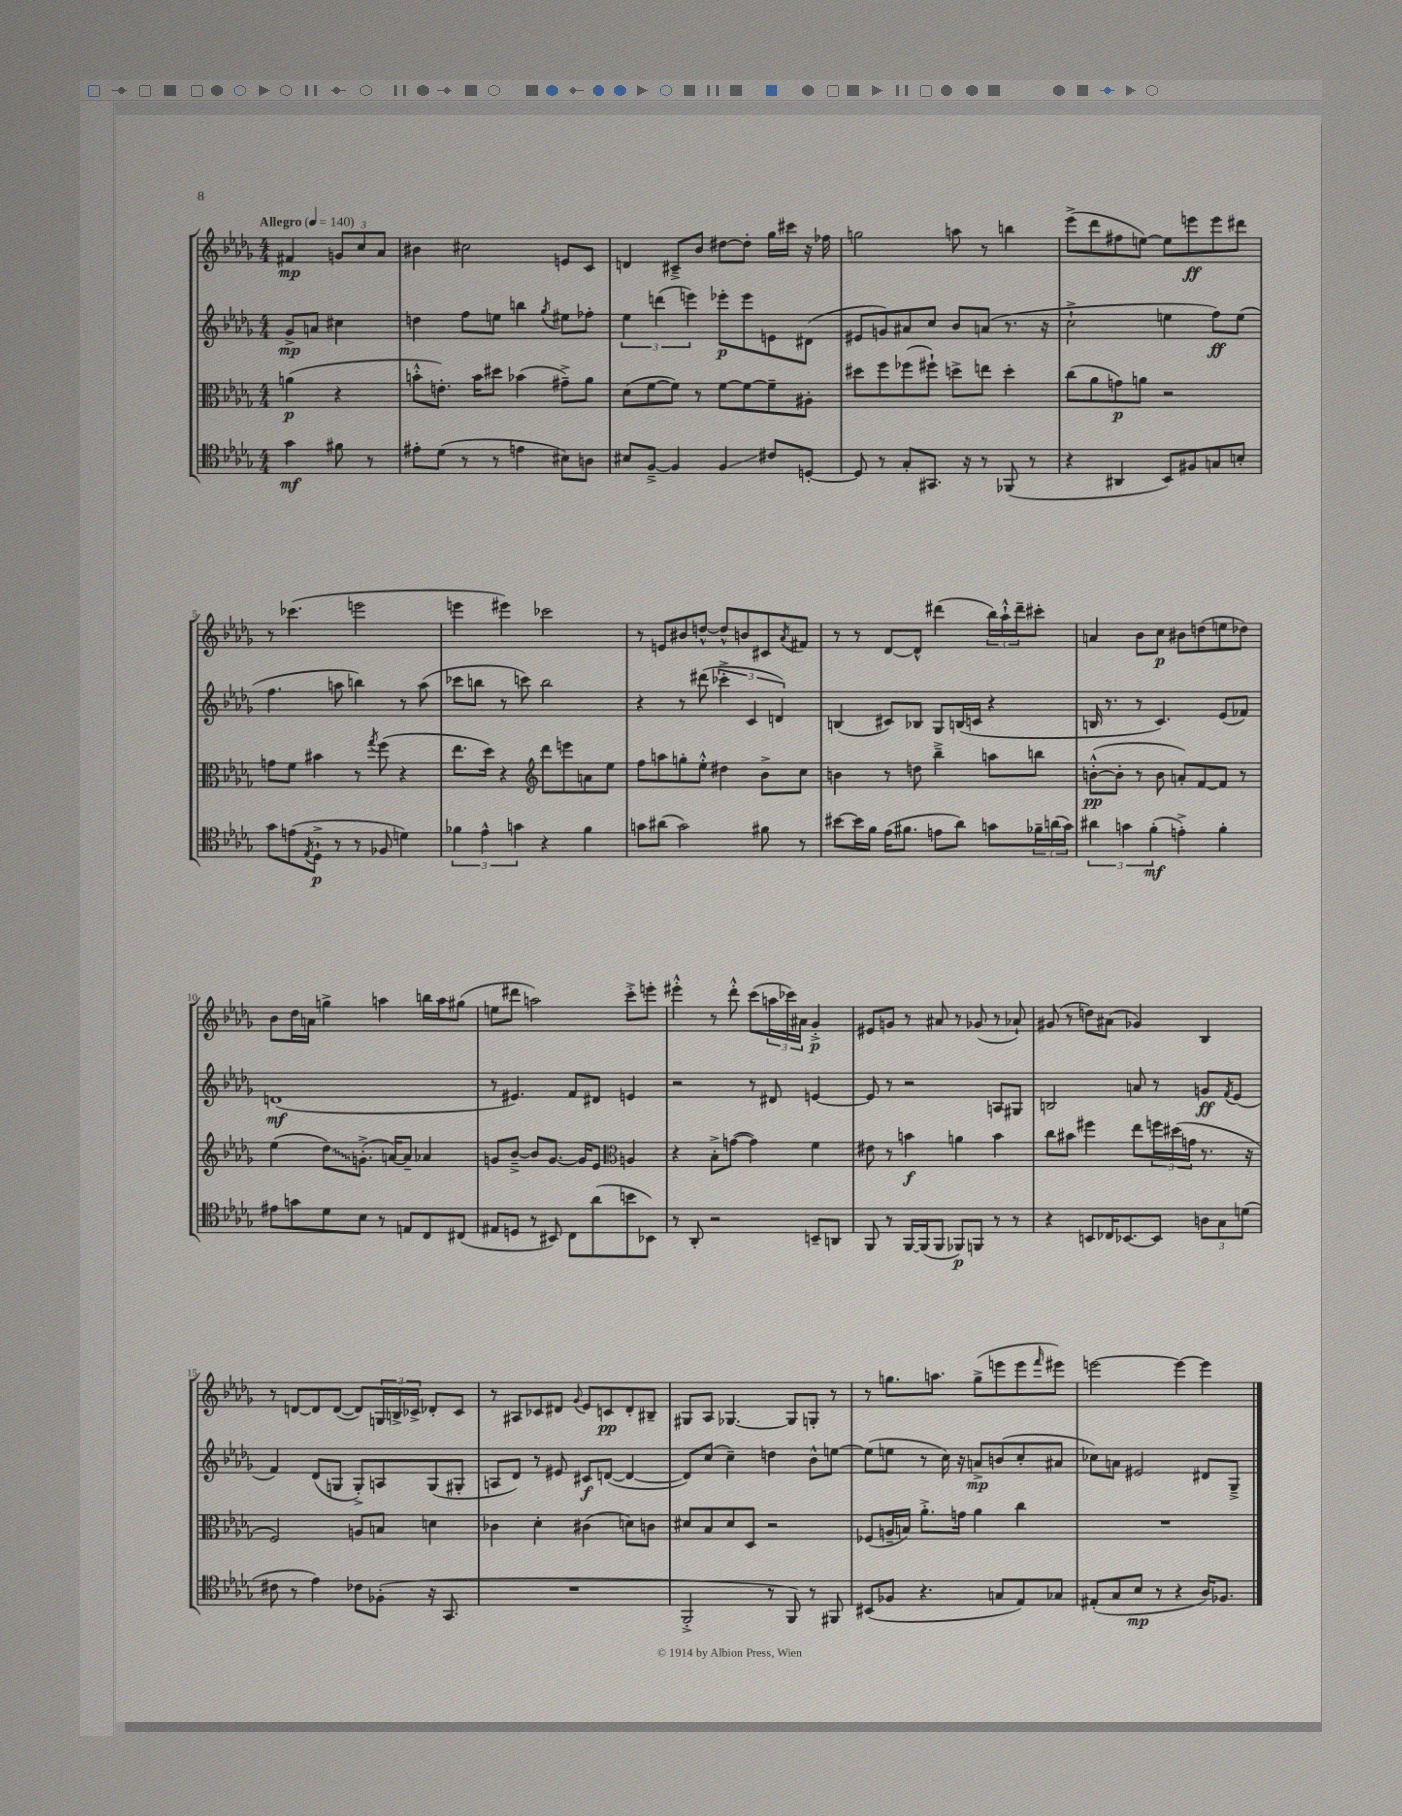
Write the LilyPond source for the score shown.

<<
\new StaffGroup <<
\new Staff = "s0" {
    \clef treble \key des \major \numericTimeSignature \time 4/4 \partial 2 \tempo "Allegro" 4 = 140
    fis'4\mp \tuplet 3/2 { g'8 c''8 aes'8 } |
    bis'4 cis''2 e'8 c'8 |
    d'4 cis'8---> bes'8 dis''8~ dis''8-. ges''16 cis'''16 r16 fes''16 |
    g''2 a''8 r8 b''4 |
    ees'''8->( des'''8 fis''8 e''8~) e''8 e'''8\ff e'''8 dis'''8 |
    r8 ces'''4.( e'''2 |
    e'''4 eis'''4) ces'''2 |
    r8 e'8 bis'8 d''8~-^ d''8-^ b'8 cis'8 \acciaccatura { aes'8 } fis'8 |
    r8 r8 des'8~ des'8-^ dis'''4( \tuplet 3/2 { bes''16) aes''16-!-^ dis'''16-- } cis'''8-. |
    a'4 bes'8 c''8\p bis'8 d''8( e''8 des''8) |
    bes'8 des''16 a'16 g''4-> a''4 b''16 a''16 gis''8( |
    e''8 dis'''8 a''2) c'''8-.-> e'''8-. |
    eis'''4-.-^ r8 des'''8-.-^ c'''8( \tuplet 3/2 { a''16 ces'''16) ais'16 } ges'4-.->\p |
    eis'8 g'8 r8 ais'8 r8 ges'8( r8 aes'8-!) |
    gis'8( r8 d''8) ais'8( ges'4) bes4 |
    r8 d'8~ d'8 d'8~( d'8) \tuplet 3/2 { g16 b16-> ces'16-> } des'8-. ces'8 |
    r8 ais8 ces'8 dis'8 \appoggiatura { ges'8 } ees'8 c'8\pp dis'8-. bis8-- |
    gis8 aes8 ges4.~ ges8 g8-. r8 |
    r8 g''8. a''8. g''8->( e'''8 e'''8 \grace { f'''16 } eis'''8) |
    e'''2~ e'''4~ e'''4 \bar "|." |
}
\new Staff = "s1" {
    \clef treble \key des \major \numericTimeSignature \time 4/4 \partial 2
    ges'8->\mp a'8 cis''4 |
    d''4 f''8 e''8 b''4 \acciaccatura { ges''8 } eis''8 fes''8-. |
    \tuplet 3/2 { ees''4 d'''4( e'''4) } ees'''8-.\p ees'''8 e'8 dis'8( |
    eis'8 g'8) ais'8 c''8 bes'8 a'8( r8. r16 |
    c''2-!-> e''4 f''8\ff) e''8( |
    f''4. a''8 b''4) r8 a''8( |
    ces'''8 b''8 r8 c'''8) b''2 |
    r4 r8 dis'''8( \tuplet 3/2 { ces'''4-.-> c'4 d'4) } |
    b4( cis'8) bes8 ges8 b16( c'16 r4 |
    b16 r8. r8 c'4.) ees'8( fes'8) |
    d'1\mf( |
    r8 eis'4.) f'8 dis'8 e'4 |
    r2 r8 dis'8 e'4~ |
    e'8 r8 r2 a8 gis8 |
    b2 a'8 r8 g'8\ff \acciaccatura { f'8 } ees'8( |
    f'4) des'8( g8 g8-.->) a8 g8( gis8-. |
    a8 des'8) r8 eis'8 cis'8\f d'8~( d'4~ |
    d'8) c''8( c''4--) d''4 bes'8-^ e''8~ |
    e''8( e''8 r8 c''16) r16 a'8->\mp b'8( c''8-. ais'8 |
    ces''8) a'8 eis'2 dis'8 ges8---> \bar "|." |
}
\new Staff = "s2" {
    \clef alto \key des \major \numericTimeSignature \time 4/4 \partial 2
    a'4\p( r4 |
    b'8-.-^ e'8.-.) b'16 dis''8 bes'4( gis'8--->) aes'8 |
    des'8( f'8~ f'8) r8 f'8~ f'8~ f'8-- ais8-. |
    dis''8 f''8 fes''8( fis''8-!) d''8-> e''8 d''4-. |
    c''8( aes'8 g'8\p) a'8 r2 |
    g'8 f'8 bis'4 r8 \acciaccatura { ges''8 } f''8( r4 |
    ees''8. des''16) r4 \clef treble des'''8 e'''8 a'8 ees''8 |
    f''8 a''8 g''8-. ees''8-.-^ dis''4 bes'8-> c''8 |
    b'4 r8 d''8 bes''4---> a''8 b''8 |
    b'8~-.-^\pp( b'8-. r8 b'8 a'8-.) f'8~ f'8 r8 |
    ees''4( \once \override Glissando.style = #'zigzag des''8\glissando) g'8.-.->( a'16~) a'8-- aes'4 |
    g'8 bes'8~---> bes'8 g'8.~ g'16 ees'8 \clef alto a4 |
    r4 bes8-.-> g'8~( g'4) f'4 |
    eis'8 r8 b'4\f a'4 b'4 |
    c''8 bis'8 fis''4 ees''8 \tuplet 3/2 { f''16 dis''16( g'16 } r8. r16 |
    f2) a8 b8 d'4 |
    ces'4 des'4-. cis'4( d'8) c'8 |
    dis'8 bes8 dis'8 des8 r2 |
    fes8( a16-- b16) aes'8.-.-> g'16 aes'4 c''4 |
    R1 \bar "|." |
}
\new Staff = "s3" {
    \clef tenor \key des \major \numericTimeSignature \time 4/4 \partial 2
    ges'4\mf fis'8 r8 |
    eis'8-. des'8( r8 r8 e'4 bis8) a8 |
    bis8 f8~---> f4 f4\glissando cis'8 d8~-. |
    d8 r8 ges8-. gis,8. r16 r8 fes,8( r8 |
    r4 ais,4 bes,8) fis8 g8 b8-. |
    ges'8 e'8( \acciaccatura { ees8 } des8-!->\p r8 r8 fes8 d'4) |
    \tuplet 3/2 { fes'4 ees'4-^ g'4 } r4 fes'4 |
    g'8 ais'8( g'2) fis'8 r8 |
    bis'8~ bis'16 f'16 ees'16( fis'8. e'8 aes'8) g'8 \tuplet 3/2 { fes'16-- a'16( g'16) } |
    \tuplet 3/2 { ais'4 g'4 f'4-.\mf( } e'4-.->) f'4-. |
    eis'8 g'8 des'8 bes8 r8 e8 c8 cis8( |
    eis8 d8 r8 bis,8) c8 aes'8( b'8 bes,8) |
    r8 aes,8-. r2 b,8-- a,8 |
    f,8 r8 f,16~ f,16( f,8 fes,8\p) f,8 r8 r8 |
    r4 b,8 ces16 bes,8.~ bes,8 \tuplet 3/2 { a8 ges8 d'8( } |
    cis'8 r8 ees'4) ces'8 fes8-.( r16 ges,8. |
    R1 |
    f,2-.-> r8 f,8) r8 fis,8 |
    bis,8( fes8 r4. g8 ees8) ges8 |
    eis8-.( ges8 bes8\mp r8 r4 aes16) fes8. \bar "|." |
}
>>
>>
